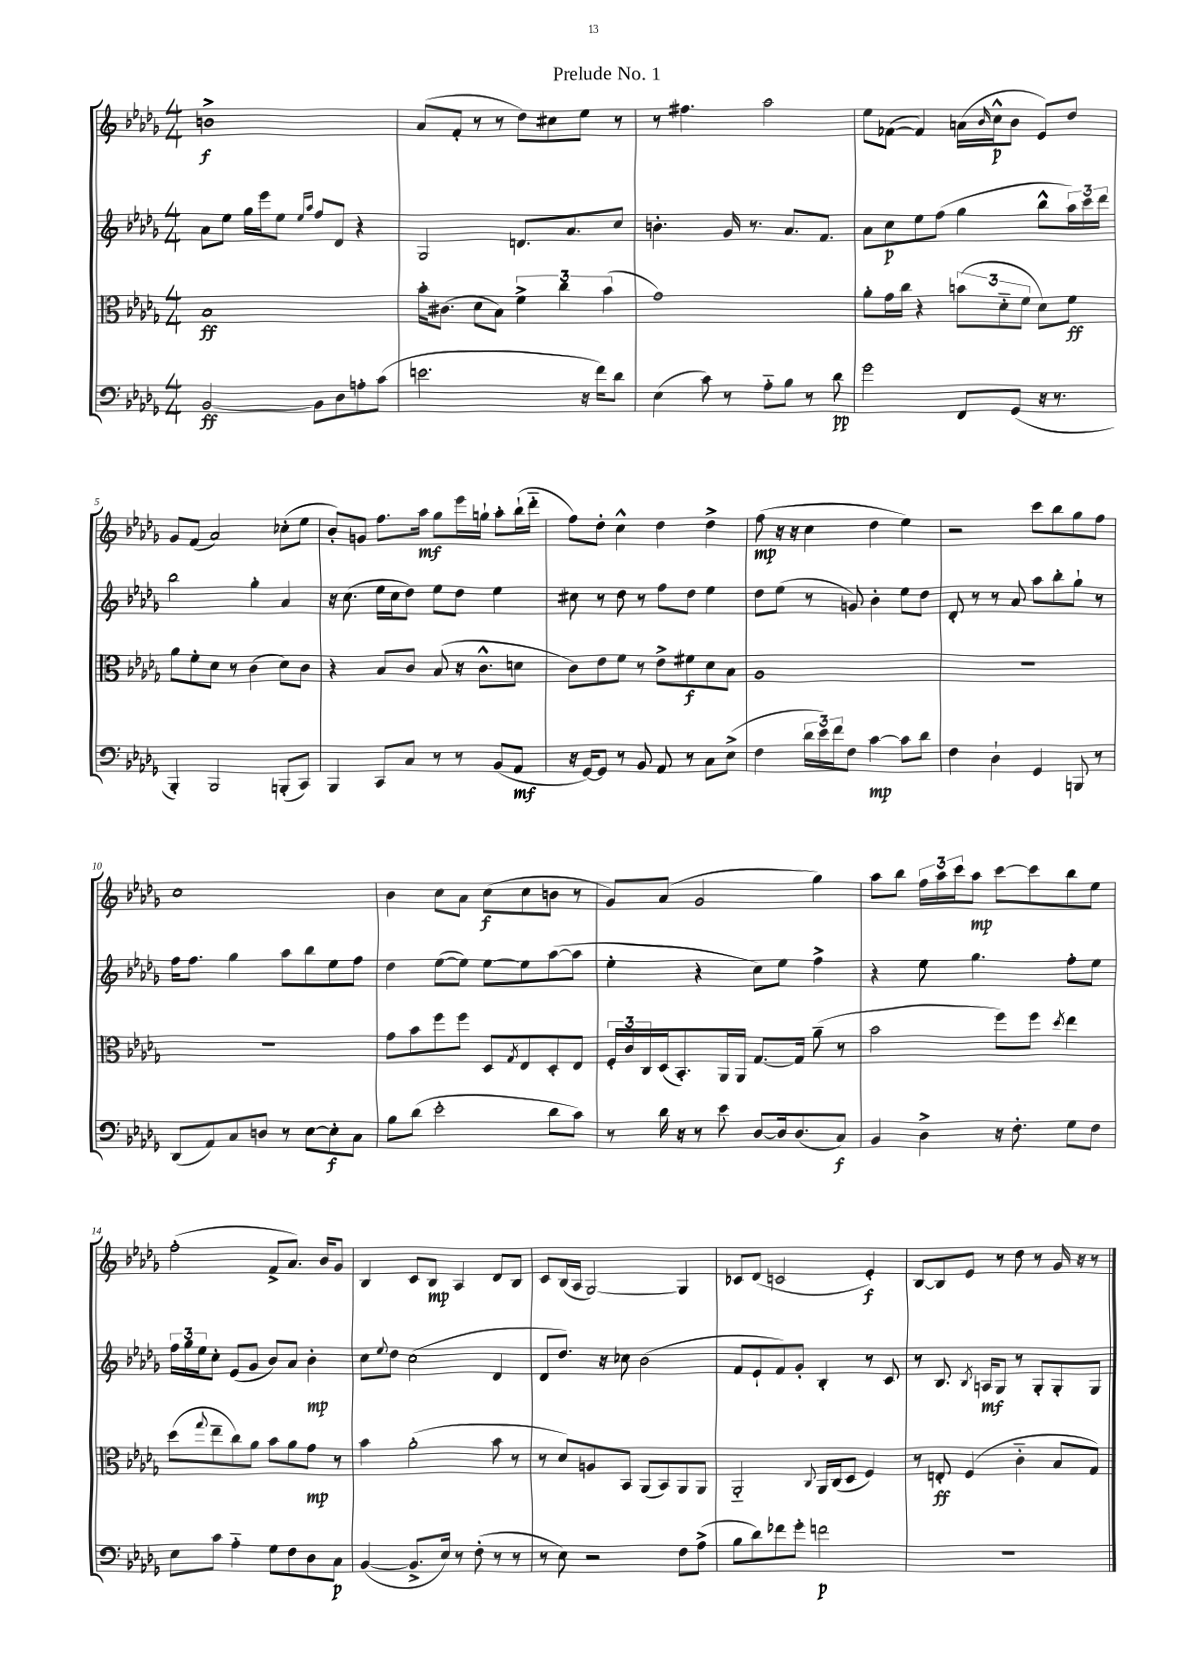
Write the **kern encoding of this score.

**kern	**dynam	**kern	**dynam	**kern	**dynam	**kern	**dynam
*part4	*part4	*part3	*part3	*part2	*part2	*part1	*part1
*staff4	*staff4	*staff3	*staff3	*staff2	*staff2	*staff1	*staff1
*clefF4	*	*clefC3	*	*clefG2	*	*clefG2	*
*k[b-e-a-d-g-]	*	*k[b-e-a-d-g-]	*	*k[b-e-a-d-g-]	*	*k[b-e-a-d-g-]	*
*M4/4	*	*M4/4	*	*M4/4	*	*M4/4	*
=1	=1	=1	=1	=1	=1	=1	=1
[2BB-/	ff	1B-	ff	8a-\L	.	1bn^	f
.	.	.	.	8ee-\J	.	.	.
.	.	.	.	16gg-\LL	.	.	.
.	.	.	.	16eee-\J	.	.	.
.	.	.	.	8ee-\J	.	.	.
.	.	.	.	16qqee-/LL	.	.	.
.	.	.	.	16qqaa-/JJ	.	.	.
8BB-\L]	.	.	.	8ff/L	.	.	.
8D-\	.	.	.	8d-/J	.	.	.
8An'\	.	.	.	4r	.	.	.
(8c\J	.	.	.	.	.	.	.
=2	=2	=2	=2	=2	=2	=2	=2
2.en\	.	16b-'\KL	.	2G-/	.	(8a-/L	.
.	.	(8.c#X\J	.	.	.	.	.
.	.	.	.	.	.	8f'/J	.
.	.	8d-\L	.	.	.	8r	.
.	.	8B-\J)	.	.	.	8r	.
.	.	6f^\	.	8.dn/L	.	8dd-\L)	.
.	.	.	.	.	.	8cc#X\	.
.	.	6cc\	.	.	.	.	.
.	.	.	.	8.a-/	.	.	.
16r	.	.	.	.	.	8ee-\J	.
16f\KL)	.	.	.	.	.	.	.
.	.	(6b-\	.	.	.	.	.
8d-\J	.	.	.	8cc/J	.	8r	.
=3	=3	=3	=3	=3	=3	=3	=3
(4E-\	.	1g-)	.	4.bn'\	.	8r	.
.	.	.	.	.	.	4.ff#X\	.
8c\)	.	.	.	.	.	.	.
8r	.	.	.	16g-/	.	.	.
.	.	.	.	8.r	.	.	.
8A-\L	.	.	.	.	.	2aa-\	.
8B-\J	.	.	.	8.a-/L	.	.	.
8r	.	.	.	.	.	.	.
.	.	.	.	8.f/J	.	.	.
8d-\	pp	.	.	.	.	.	.
=4	=4	=4	=4	=4	=4	=4	=4
2g-\	.	8a-'\L	.	8a-\L	.	8ee-\L	.
.	.	16g-\L	.	8cc\	p	([8f-X\J	.
.	.	16cc\JJ	.	.	.	.	.
.	.	4r	.	8ee-\	.	4f-/])	.
.	.	.	.	(8ff\J	.	.	.
8FF/L	.	(12bn\L	.	4gg-\	.	(16an\LL	.
.	.	.	.	.	.	16qqb-/	.
.	.	.	.	.	.	16cc^^\J	p
.	.	12d-\	.	.	.	.	.
(8GG-/J	.	.	.	.	.	8b-\J	.
.	.	12f\J	.	.	.	.	.
16r	.	8d-\L)	.	8bb-^^\L	.	8e-/L)	.
8.r	.	.	.	.	.	.	.
.	.	8f\J	ff	24aa-\L)	.	8dd-/J	.
.	.	.	.	24ccc\	.	.	.
.	.	.	.	24ddd-\JJ	.	.	.
!!LO:LB:g=z
=5	=5	=5	=5	=5	=5	=5	=5
4BBB-'/)	.	8a-\L	.	2bb-\	.	8g-/L	.
.	.	8f'\	.	.	.	(8f/J	.
2BBB-/	.	8d-\J	.	.	.	2a-/)	.
.	.	8r	.	.	.	.	.
.	.	(4c\	.	4gg-'\	.	.	.
(8BBBn'/L	.	8d-\L)	.	4a-/	.	(8cc-X'\L	.
8CC/J)	.	8c\J	.	.	.	8ee-\J	.
=6	=6	=6	=6	=6	=6	=6	=6
4BBB-/	.	4r	.	16r	.	8b-'/L)	.
.	.	.	.	(8.cc\	.	.	.
.	.	.	.	.	.	8gn/J	.
8CC/L	.	8B-/L	.	16ee-\LL	.	8.ff\L	.
.	.	.	.	16cc\J	.	.	.
8C/J	.	8c/J	.	8dd-\J)	.	.	.
.	.	.	.	.	.	16aa-\Jk	mf
8r	.	(8B-/	.	8ee-\L	.	8gg-\L	.
8r	.	16r	.	8dd-\J	.	16eee-\L	.
.	.	8.c^^\L	.	.	.	16ggn`\JJ	.
(8BB-/L	.	.	.	4ee-\	.	8aa-'\L	.
8AA-/J	mf	8dn\J	.	.	.	(16bb-`\L	.
.	.	.	.	.	.	16ddd-\JJ	.
=7	=7	=7	=7	=7	=7	=7	=7
16r	.	8c\L)	.	8cc#X\	.	8ff\L)	.
[16GG-/KL)	.	.	.	.	.	.	.
8GG-/J]	.	8e-\	.	8r	.	8dd-'\J	.
8r	.	8f\J	.	8dd-\	.	4cc^^\	.
8BB-/	.	8r	.	8r	.	.	.
8AA-/	.	8e-^\L	.	8ff\L	.	4dd-\	.
8r	.	8f#X\	f	8dd-\J	.	.	.
8C\L	.	8d-\	.	4ee-\	.	4dd-^\	.
(8E-^\J	.	8B-\J	.	.	.	.	.
=8	=8	=8	=8	=8	=8	=8	=8
4F\	.	1A-	.	8dd-\L	.	(8ff\	mp
.	.	.	.	(8ee-\J	.	16r	.
.	.	.	.	.	.	16r	.
24d-\LL	.	.	.	8r	.	4cc\	.
24e-\)	.	.	.	.	.	.	.
24f\J	.	.	.	.	.	.	.
8F\J	.	.	.	8gn/)	.	.	.
[4c\	mp	.	.	4b-'\	.	4dd-\	.
8c\L]	.	.	.	8ee-\L	.	4ee-\)	.
8d-\J	.	.	.	8dd-\J	.	.	.
=9	=9	=9	=9	=9	=9	=9	=9
4F\	.	1r	.	8d-'/	.	2r	.
.	.	.	.	8r	.	.	.
4D-`\	.	.	.	8r	.	.	.
.	.	.	.	8a-/	.	.	.
4GG-/	.	.	.	8aa-\L	.	8ccc\L	.
.	.	.	.	8bb-'\	.	8bb-\	.
8BBBn/	.	.	.	8gg-`\J	.	8gg-\	.
8r	.	.	.	8r	.	8ff\J	.
!!LO:LB:g=z
=10	=10	=10	=10	=10	=10	=10	=10
(8DD-/L	.	1r	.	16ff\KL	.	1cc	.
.	.	.	.	8.ff\J	.	.	.
8AA-/)	.	.	.	.	.	.	.
8C/	.	.	.	4gg-\	.	.	.
8Dn/J	.	.	.	.	.	.	.
8r	.	.	.	8aa-\L	.	.	.
[8E-\L	.	.	.	8bb-\	.	.	.
8E-'\]	f	.	.	8ee-\	.	.	.
8C\J	.	.	.	8ff\J	.	.	.
=11	=11	=11	=11	=11	=11	=11	=11
8B-\L	.	8g-\L	.	4dd-\	.	4b-\	.
(8d-\J	.	8b-\	.	.	.	.	.
2e-'\	.	8ff\	.	([8ee-\L	.	8cc\L	.
.	.	8ff\J	.	8ee-\J])	.	8a-\J	.
.	.	8D-/L	.	[8ee-\L	.	(8cc\L	f
.	.	8qG-/	.	.	.	.	.
.	.	8E-/	.	8ee-\]	.	8cc\	.
8d-\L	.	8D-'/	.	([8aa-\	.	8bn\J	.
8c\J)	.	8E-/J	.	8aa-\J]	.	8r	.
=12	=12	=12	=12	=12	=12	=12	=12
8r	.	24F'/LL	.	4ee-'\	.	8g-/L)	.
.	.	24c/	.	.	.	.	.
.	.	24C/	.	.	.	.	.
16d-\	.	(16D-/J	.	.	.	(8a-/J	.
16r	.	8.BB-'/)	.	.	.	.	.
8r	.	.	.	4r	.	2g-/	.
8e-\	.	16AA-/L	.	.	.	.	.
.	.	16AA-/JJ	.	.	.	.	.
[8D-/L	.	[8.G-/L	.	8cc\L)	.	.	.
16D-/k]	.	.	.	8ee-\J	.	.	.
(8.D-/	.	16G-/Jk]	.	.	.	.	.
.	.	(8a-~\	.	4ff^\	.	4gg-\)	.
8C/J)	f	8r	.	.	.	.	.
=13	=13	=13	=13	=13	=13	=13	=13
4BB-/	.	2b-\	.	4r	.	8aa-\L	.
.	.	.	.	.	.	8bb-\J	.
4D-^\	.	.	.	8ee-\	.	24ff\LL	.
.	.	.	.	.	.	24aa-\	.
.	.	.	.	.	.	24ccc\J	.
.	.	.	.	4.gg-\	.	8aa-\J	mp
16r	.	8ff\L)	.	.	.	[8ccc\L	.
8.F'\	.	.	.	.	.	.	.
.	.	8ff\J	.	.	.	8ccc\]	.
.	.	8qdd-/	.	.	.	.	.
8G-\L	.	4ee-\	.	8ff'\L	.	8bb-\	.
8F\J	.	.	.	8ee-\J	.	8ee-\J	.
!!LO:LB:g=z
=14	=14	=14	=14	=14	=14	=14	=14
8E-\L	.	(8dd-\L	.	24ff\LL	.	(2ff'\	.
.	.	.	.	24gg-\	.	.	.
.	.	.	.	24ee-\J	.	.	.
.	.	8qqgg-/	.	.	.	.	.
8c\J	.	8ee-~\	.	8cc'\J	.	.	.
4A-\	.	8cc\)	.	(8e-/L	.	.	.
.	.	8a-\J	.	8g-/J	.	.	.
8G-\L	.	8b-\L	.	8b-/L)	.	8f^/L	.
8F\	.	8a-\	.	8a-/J	.	8.a-/J)	.
8D-\	.	8g-\J	mp	4b-'\	mp	.	.
.	.	.	.	.	.	16b-/KL	.
8C\J	p	8r	.	.	.	8g-/J	.
=15	=15	=15	=15	=15	=15	=15	=15
([4BB-/	.	4b-\	.	8cc\L	.	4B-/	.
.	.	.	.	8qqee-/	.	.	.
.	.	.	.	8dd-\J	.	.	.
8.BB-^/L]	.	(2a-'\	.	(2cc\	.	8c/L	.
.	.	.	.	.	.	8B-/J	mp
16E-/Jk)	.	.	.	.	.	.	.
8r	.	.	.	.	.	4A-/	.
(8F'\	.	.	.	.	.	.	.
8r	.	8b-\	.	4d-/	.	8d-/L	.
8r	.	8r	.	.	.	8B-/J	.
=16	=16	=16	=16	=16	=16	=16	=16
8r	.	8r	.	8d-/L	.	8c/L	.
8E-\)	.	8d-/L)	.	8.dd-/J)	.	(16B-/L	.
.	.	.	.	.	.	16A-/JJ	.
2r	.	8An/	.	.	.	[2G-/)	.
.	.	.	.	16r	.	.	.
.	.	8BB-/J	.	8cc-X\	.	.	.
.	.	(8AA-/L	.	(2b-\	.	.	.
.	.	8BB-/)	.	.	.	.	.
8F\L	.	8AA-/	.	.	.	4G-/]	.
(8A-^\J	.	8AA-/J	.	.	.	.	.
=17	=17	=17	=17	=17	=17	=17	=17
8B-\L	.	2AA-/	.	8f/L	.	8c-X/L	.
8d-\)	.	.	.	8e-`/	.	(8d-/J	.
8f-X\	.	.	.	8f/)	.	2cn/	.
8g-'\J	.	.	.	8g-'/J	.	.	.
.	.	8qqC/	.	.	.	.	.
2fn\	p	16AA-/LL	.	4B-'/	.	.	.
.	.	(16C/J	.	.	.	.	.
.	.	8D-/J	.	.	.	.	.
.	.	4F/)	.	8r	.	4e-'/)	f
.	.	.	.	8c/	.	.	.
=18	=18	=18	=18	=18	=18	=18	=18
1r	.	8r	.	8r	.	[8B-/L	.
.	.	8En'/	ff	8.B-/	.	8B-/]	.
.	.	(4F/	.	.	.	8e-/J	.
.	.	.	.	8qB-/	.	.	.
.	.	.	.	16An/KL	mf	.	.
.	.	.	.	8G-/J	.	8r	.
.	.	4c\	.	8r	.	8dd-\	.
.	.	.	.	8G-'/L	.	8r	.
.	.	8B-/L	.	8G-'/	.	16g-/	.
.	.	.	.	.	.	16r	.
.	.	8G-/J)	.	8G-/J	.	8r	.
==	==	==	==	==	==	==	==
*-	*-	*-	*-	*-	*-	*-	*-
